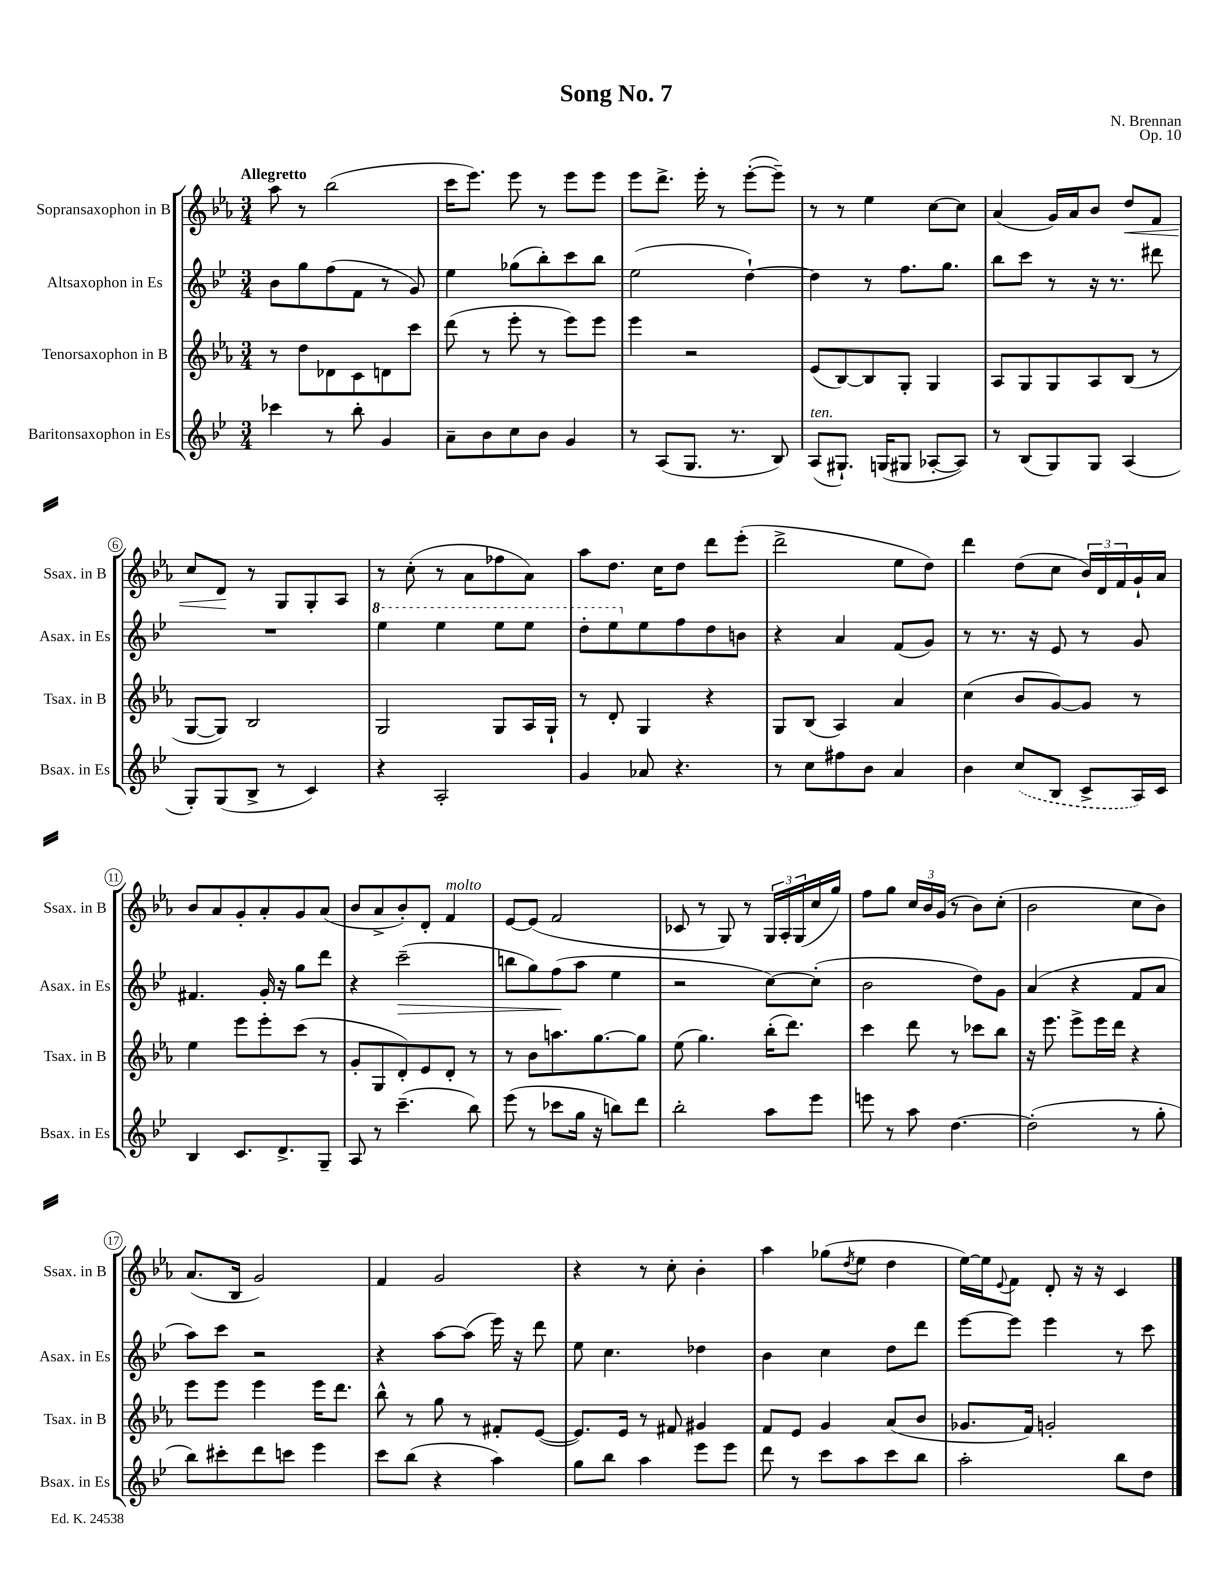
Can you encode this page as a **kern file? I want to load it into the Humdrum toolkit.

**kern	**kern	**kern	**kern
*staff4	*staff3	*staff2	*staff1
*clefG2	*clefG2	*clefG2	*clefG2
*k[b-e-]	*k[b-e-a-]	*k[b-e-]	*k[b-e-a-]
*M3/4	*M3/4	*M3/4	*M3/4
4ccc-\	8r	8b-\L	8aa-\
.	8dd\L	8gg\	8r
8r	8d-\	(8ff\	(2bb-\
8bb-'\	8c\	8f\J	.
4g/	8d\	8r	.
.	8ccc\J	8g/)	.
=	=	=	=
8a~\L	(8ddd\	4ee-\	16ccc\LK
.	.	.	8.eee-\J)
8b-\	8r	.	.
8cc\	8eee-'\	(8gg-\L	8eee-\
8b-\J	8r	8bb-'\)	8r
4g/	8eee-\L)	8ccc\	8eee-\L
.	8eee-\J	8bb-\J	8eee-\J
=	=	=	=
8r	4eee-\	(2ee-\	8eee-\L
(8A/L	.	.	8.ddd^\J
8.G/J	2r	.	.
.	.	.	16eee-'\
.	.	.	8r
8.r	.	.	.
.	.	[4dd`\)	([8eee-'\L
8B-/)	.	.	8eee-~\]J)
=	=	=	=
(8A/L	(8e-/L	4dd\]	8r
8.G#`/J)	[8B-/)	.	8r
.	8B-/]	8r	4ee-\
(16G/LK	.	.	.
8G#/J	8G'/J	8.ff\L	.
[8A-'/L	4G/	.	[8cc\L
.	.	8.gg\J	.
8A-/]J)	.	.	8cc\]J
=	=	=	=
8r	8A-/L	8bb-\L	(4a-/
(8B-/L	8G/	8ccc\J	.
8G/)	8G/	8r	16g/LL)
.	.	.	16a-/J
8G/J	8A-/	16r	8b-/J
.	.	8.r	.
(4A/	(8B-/J	.	8dd/L
.	8r	8ddd#\	8f/J
=	=	=	=
8G'/L)	[8G/L	2.r	8cc/L
(8G/	8G/]J)	.	8d/J
8B-^/J	2B-/	.	8r
8r	.	.	8G/L
4c/)	.	.	8G'/
.	.	.	8A-/J
=	=	=	=
4r	2G/	4eee-\	8r
.	.	.	(8cc'\
2A'/	.	4eee-\	8r
.	.	.	8a-\L
.	8G/L	8eee-\L	8ff-\
.	16A-/L	8eee-\J	8a-\J)
.	16G`/JJ	.	.
=	=	=	=
4g/	8r	8ddd'\L	8aa-\L
.	8d'/	8eee-\	8.dd\J
8a-/	4G/	8ee-\	.
.	.	.	16cc\LK
4.r	.	8ff\	8dd\J
.	4r	8dd\	8ddd\L
.	.	8b\J	(8eee-'\J
=	=	=	=
8r	8G/L	4r	2ddd^\
8cc\L	(8B-/J	.	.
8ff#\	4A-/)	4a/	.
8b-\J	.	.	.
4a/	4a-/	(8f/L	8ee-\L
.	.	8g/J)	8dd\J)
=	=	=	=
4b-\	(4cc\	8r	4ddd\
.	.	8.r	.
(8cc/L	8b-/L	.	(8dd\L
.	.	16r	.
8B-/J	[8g/)	8e-/	8cc\J
8c^/L	8g/]J	8r	24b-/LL)
.	.	.	24d/
.	.	.	24f/
16A/L)	8r	8g/	16g`/
16c/JJ	.	.	16a-/JJ
=	=	=	=
4B-/	4ee-\	4.f#/	8b-/L
.	.	.	8a-/
8.c/L	8eee-\L	.	8g'/
.	8eee-'\	16g'/	8a-'/
8.d^/	.	16r	.
.	(8ccc\J	8gg\L	8g/
8G~/J	8r	8ddd\J	(8a-/J
=	=	=	=
8A/	8g'/L	4r	8b-/L
8r	8G/	.	8a-^/
(4.ccc~\	8d'/)	(2ccc~\	8b-'/)
.	8e-/	.	8d'/J
.	8d'/J	.	4f/
8bb-\)	8r	.	.
=	=	=	=
(8eee-\	8r	8bb\L	[8e-/L
8r	8b-\L	8gg\)	(8e-/]J
8ccc-\L	8.aa\	(8ff\	2f/
16gg\Jk	.	8aa\J	.
16r	[8.gg\	.	.
8bb\L)	.	4ee-\	.
8ddd\J	8gg\]J	.	.
=	=	=	=
2bb-'\	(8ee-\	2r	8c-/
.	4.gg\)	.	8r
.	.	.	8G/)
.	.	.	8r
8aa\L	(16bb-'\LK	[8cc\L)	24G/LL
.	.	.	24A-'/
.	8.ddd\J)	.	.
.	.	.	(24G/
8eee-\J	.	(8cc'\]J	16cc/
.	.	.	16gg/JJ)
=	=	=	=
8eee\	4ccc\	2b-\	8ff\L
8r	.	.	8gg\J
8aa\	8ddd\	.	24cc/LL
.	.	.	24b-/
.	.	.	(24g/JJ
[4.dd\	8r	.	8r
.	8ccc-\L	8dd\L)	8b-\L)
.	8bb-\J	8g\J	(8cc'\J
=	=	=	=
(2dd'\]	16r	(4a/	2b-\
.	8.eee-\	.	.
.	8eee-^\L	4r	.
.	16eee-\L	.	.
.	16ddd\JJ	.	.
8r	4r	8f/L	8cc\L
8gg'\	.	8a/J	8b-\J)
=	=	=	=
8bb-\L)	8eee-\L	8aa\L)	(8.a-/L
8ccc#'\	8eee-\J	8ccc\J	.
.	.	.	16B-/Jk
8ddd\	4eee-\	2r	2g/)
8ccc\J	.	.	.
4eee-\	16eee-\LK	.	.
.	8.ddd\J	.	.
=	=	=	=
8ccc\L	8bb-^^\	4r	4f/
(8bb-\J	8r	.	.
4r	8gg\	[8aa\L	2g/
.	8r	(8aa\]J	.
4aa\)	8f#'/L	16eee-\)	.
.	.	16r	.
.	([8e-/J	8ddd\	.
=	=	=	=
8gg\L	8.e-/]L)	8ee-\	4r
8bb-\J	.	4.cc\	.
.	16e-/Jk	.	.
4aa\	8r	.	8r
.	8f#/	.	8cc'\
8eee-\L	4g#/	4dd-\	4b-'\
8eee-\J	.	.	.
=	=	=	=
8ddd\	8f/L	4b-\	4aa-\
8r	8e-/J	.	.
8ccc\L	4g/	4cc\	(8gg-\L
.	.	.	8qdd/
8aa\	.	.	8ee-\J
8ccc\	(8a-/L	8dd\L	4dd\
8bb-\J	8b-/J	8ddd\J	.
=	=	=	=
2aa'\	8.g-/L	[8eee-\L	[16ee-\LL)
.	.	.	16ee-\]J
.	.	.	8qqe-/
.	.	8eee-\]J	8f\J
.	16f/Jk)	.	.
.	2g'/	4eee-\	8d'/
.	.	.	16r
.	.	.	16r
8bb-\L	.	8r	4c/
8dd\J	.	8ccc\	.
==	==	==	==
*-	*-	*-	*-
